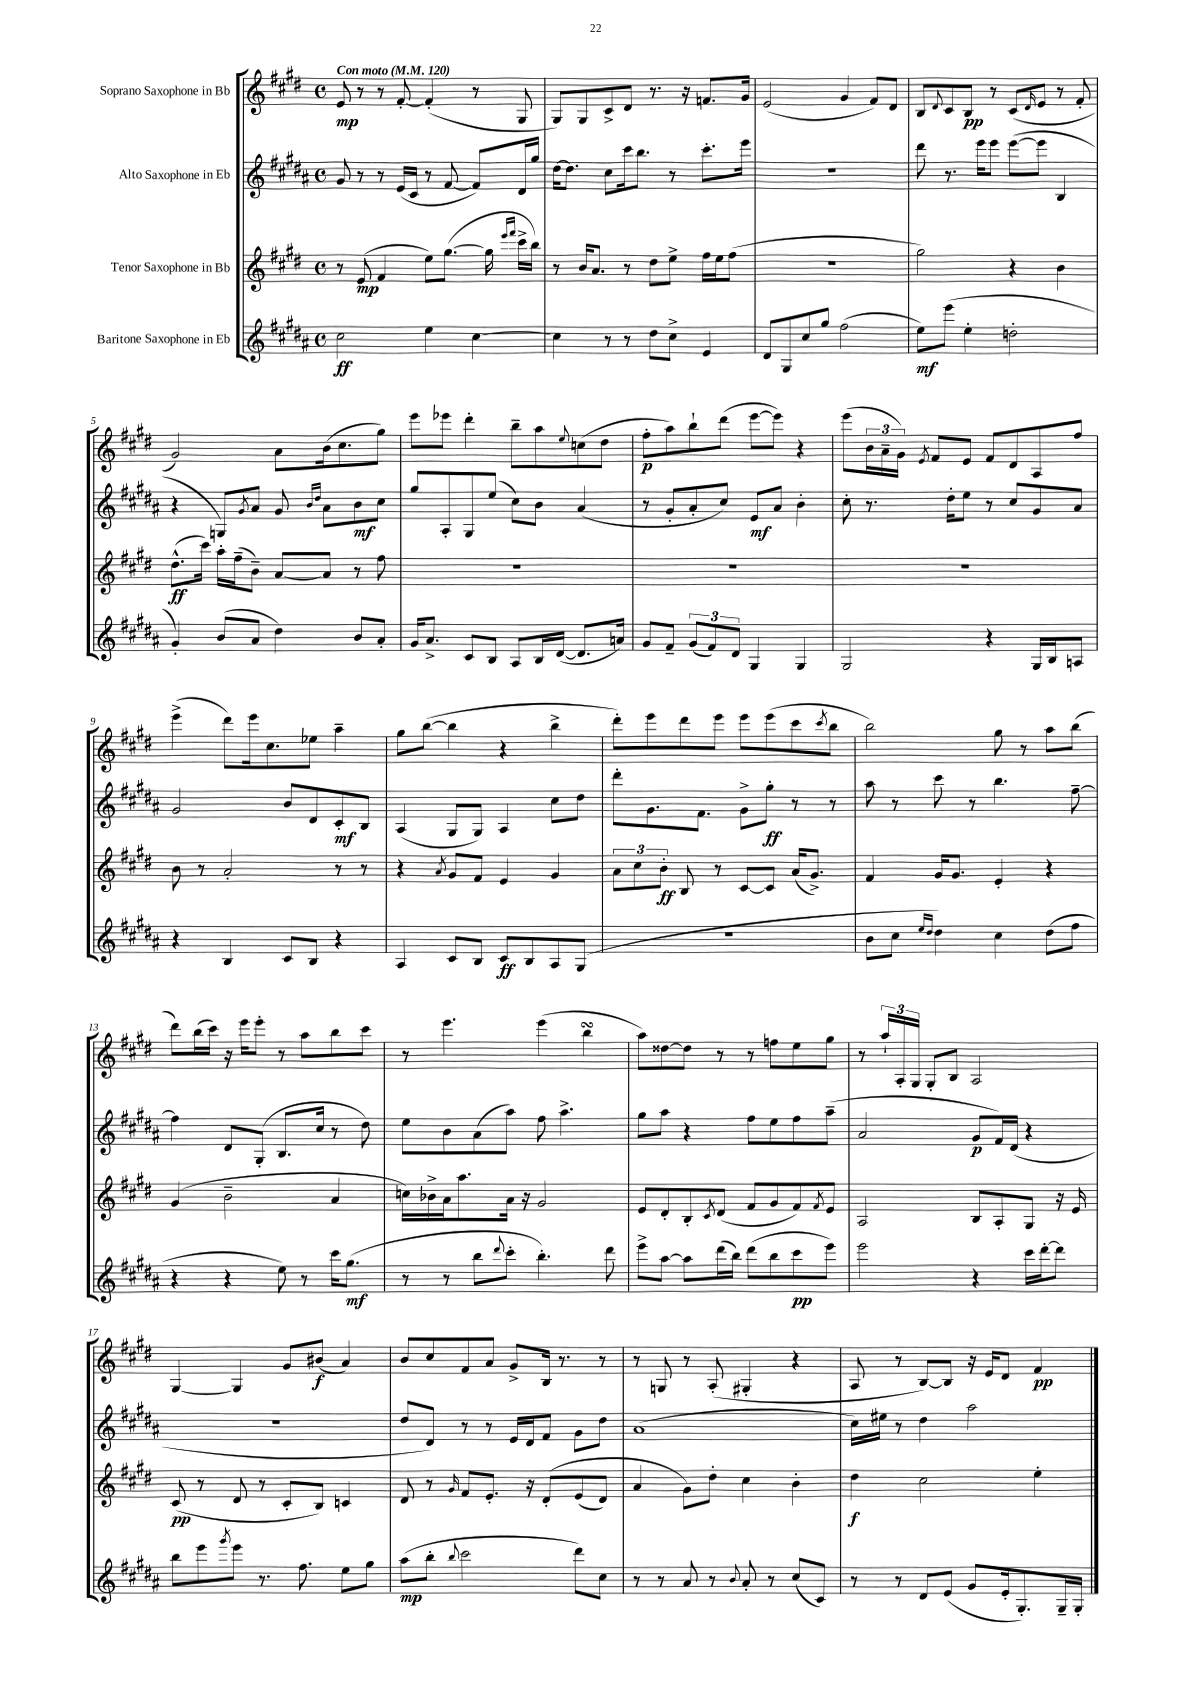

**kern	**kern	**kern	**kern
*staff4	*staff3	*staff2	*staff1
*clefG2	*clefG2	*clefG2	*clefG2
*k[f#c#g#d#a#]	*k[f#c#g#d#]	*k[f#c#g#d#a#]	*k[f#c#g#d#]
*M4/4	*M4/4	*M4/4	*M4/4
*met(c)	*met(c)	*met(c)	*met(c)
*MM120	*MM120	*MM120	*MM120
2cc#	8r	8g#	8e
.	(8e	8r	8r
.	4f#	8r	8r
.	.	(16e	[8f#'
.	.	16c#	.
4ee	8ee)	8r	(4f#']
.	([8.gg#	[8f#	.
[4cc#	.	8f#])	8r
.	16gg#]	.	.
.	16qqeee	.	.
.	16qqfff#	.	.
.	16ccc#^	16d#	8G#
.	16bb)	16gg#	.
=	=	=	=
4cc#]	8r	[16dd#	8G#)
.	.	8.dd#]	.
.	16b	.	8G#
.	8.a	.	.
8r	.	8cc#	8c#^
8r	8r	16ccc#	8d#
.	.	8.bb	.
8dd#	8dd#	.	8.r
8cc#^	8ee^	8r	.
.	.	.	16r
4e	16ff#	8.ccc#'	8.f
.	16ee	.	.
.	(8ff#	.	.
.	.	16eee	16g#
=	=	=	=
8d#	1r	1r	(2e
8G#	.	.	.
8cc#	.	.	.
8gg#	.	.	.
(2ff#	.	.	4g#
.	.	.	8f#)
.	.	.	8d#
=	=	=	=
8ee)	2gg#)	8ddd#	8B
.	.	.	8qqd#
(8eee	.	8.r	8c#
4ee'	.	.	8B
.	.	16eee	.
.	.	8eee	8r
2dd'	4r	([8eee	(8c#
.	.	.	16qqd#
.	.	8eee]	8e
.	4b	4B	8r
.	.	.	8f#'
=	=	=	=
4g#')	(8.dd#^^	4r	2g#)
.	16ccc#)	.	.
(8b	16aa'	8G)	.
.	(16ff#~	.	.
.	.	8qg#	.
8a#	8b~)	8a#	.
4dd#)	[8a	8g#	8a
.	.	16qqb	.
.	.	16qqdd#	.
.	8a]	8a#	(16b
.	.	.	8.cc#
8b	8r	8b	.
8a#'	8ff#	8cc#	8gg#)
=	=	=	=
16g#	1r	8gg#	8eee
8.a#^	.	.	.
.	.	8A#'	8eee-
8c#	.	8G#	4ddd#'
8B	.	(8ee	.
8A#	.	8cc#)	8bb~
16B	.	8b	8aa
([16d#	.	.	.
.	.	.	8qqee
8.d#]	.	(4a#	(8cc
.	.	.	8dd#
16a)	.	.	.
=	=	=	=
8g#	1r	8r	8ff#'
8f#~	.	8g#'	8aa)
(12g#	.	8a#'	8bb`
12f#)	.	.	.
.	.	8cc#)	(8ddd#
12d#	.	.	.
4G#	.	8e	[8eee
.	.	8a#	8eee])
4G#	.	4b'	4r
=	=	=	=
2G#	1r	8cc#'	(8eee
.	.	8.r	24b
.	.	.	24a~
.	.	.	24g#)
.	.	.	8qe
.	.	.	8f#
.	.	16dd#'	.
.	.	8ee	8e
4r	.	8r	8f#
.	.	8cc#	8d#
16G#	.	8g#	8A
16B	.	.	.
8A	.	8a#	8ff#
=	=	=	=
4r	8b	2g#	(4eee^
.	8r	.	.
4B	2a'	.	8ddd#)
.	.	.	16eee
.	.	.	8.cc#
8c#	.	8b	.
8B	.	8d#	8ee-
4r	8r	8c#'	4aa~
.	8r	8B	.
=	=	=	=
4A#	4r	(4A#	8gg#
.	.	.	([8bb
.	8qa	.	.
8c#	8g#	8G#	4bb]
8B	8f#	8G#)	.
8c#	4e	4A#	4r
8B	.	.	.
8A#	4g#	8cc#	4bb^
(8G#	.	8dd#	.
=	=	=	=
1r	12a	8ddd#'	8ddd#')
.	12cc#	.	.
.	.	8.g#	8eee
.	12b'	.	.
.	8B	.	8ddd#
.	.	8.f#	.
.	8r	.	8eee
.	[8c#	8g#^	8eee
.	8c#]	8gg#'	(8eee
.	(16a	8r	8ccc#
.	8.g#^)	.	.
.	.	.	8qccc#
.	.	8r	8bb
=	=	=	=
8b	4f#	8aa#	2bb)
8cc#	.	8r	.
16qqee	.	.	.
16qqdd#	.	.	.
4dd#)	16g#	8ccc#	.
.	8.g#	.	.
.	.	8r	.
4cc#	4e'	4.bb	8gg#
.	.	.	8r
(8dd#	4r	.	8aa
8ff#	.	[8ff#~	(8bb
=	=	=	=
4r	(4g#	4ff#]	8ddd#)
.	.	.	(16bb
.	.	.	16ccc#)
4r	2b~	8d#	16r
.	.	.	16eee
.	.	(8G#'	8eee'
8ee)	.	8.B	8r
8r	.	.	8aa
.	.	16cc#	.
16ccc#	4a	8r	8bb
(8.gg#	.	.	.
.	.	8dd#)	8ccc#
=	=	=	=
8r	16cc)	8ee	8r
.	16b-^	.	.
8r	16a	8b	4.eee
.	8.aa	.	.
8bb	.	(8a#	.
8qqddd#	.	.	.
8ccc#'	16a	8aa#)	.
.	16r	.	.
4.bb')	2g#	8ff#	(4eee
.	.	4.aa#^	.
.	.	.	4bb
8ddd#	.	.	.
=	=	=	=
8eee^	8e	8gg#	8aa)
[8aa#	8d#'	8aa#	[8dd##
8aa#]	8B'	4r	8dd##]
.	8qc#	.	.
(16ddd#	(8d#	.	8r
16bb)	.	.	.
(8ddd#	8f#	8ff#	8r
8bb	8g#	8ee	8ff
8ccc#	8f#)	8ff#	8ee
.	8qf#	.	.
8eee)	8e	(8aa#~	8gg#
=	=	=	=
2eee	2A	2a#	8r
.	.	.	24aa`
.	.	.	24A'
.	.	.	24G#
.	.	.	8G#'
.	.	.	8B
4r	8B	8g#	2A
.	8A'	16f#)	.
.	.	(16d#	.
16ccc#	8G#	4r	.
[16ddd#'	.	.	.
8ddd#]	16r	.	.
.	16e	.	.
=	=	=	=
8bb	(8c#	1r	[4G#
8eee	8r	.	.
8qggg#	.	.	.
8eee	8d#	.	4G#]
8.r	8r	.	.
.	8c#'	.	8g#
8.ff#	.	.	.
.	8B)	.	(8b#
8ee	4c	.	4a)
8gg#	.	.	.
=	=	=	=
(8aa#	8d#	8dd#	8b
8bb'	8r	8d#)	8cc#
8qqbb	16qqg#	.	.
2ccc#	8f#	8r	8f#
.	8.e'	8r	8a
.	.	16e	8g#^
.	16r	16d#	.
.	&(8d#'	8f#	16B
.	.	.	8.r
8ddd#)	(8e	8g#	.
8cc#	8d#)	8dd#	8r
=	=	=	=
8r	4a	(1a#	8r
8r	.	.	8G
8a#	8g#&)	.	8r
8r	8dd#'	.	(8A'
8qqb	.	.	.
8a#'	4cc#	.	4G#'
8r	.	.	.
(8cc#	4b'	.	4r
8c#)	.	.	.
=	=	=	=
8r	4dd#	16cc#)	8A
.	.	16ee#	.
8r	.	8r	8r
8d#	2cc#	4dd#	[8B)
(8e	.	.	8B]
8g#	.	2aa#	16r
.	.	.	16e
16e'	.	.	8d#
8.G#')	.	.	.
.	4ee'	.	4f#
16G#~	.	.	.
16G#'	.	.	.
==	==	==	==
*-	*-	*-	*-
